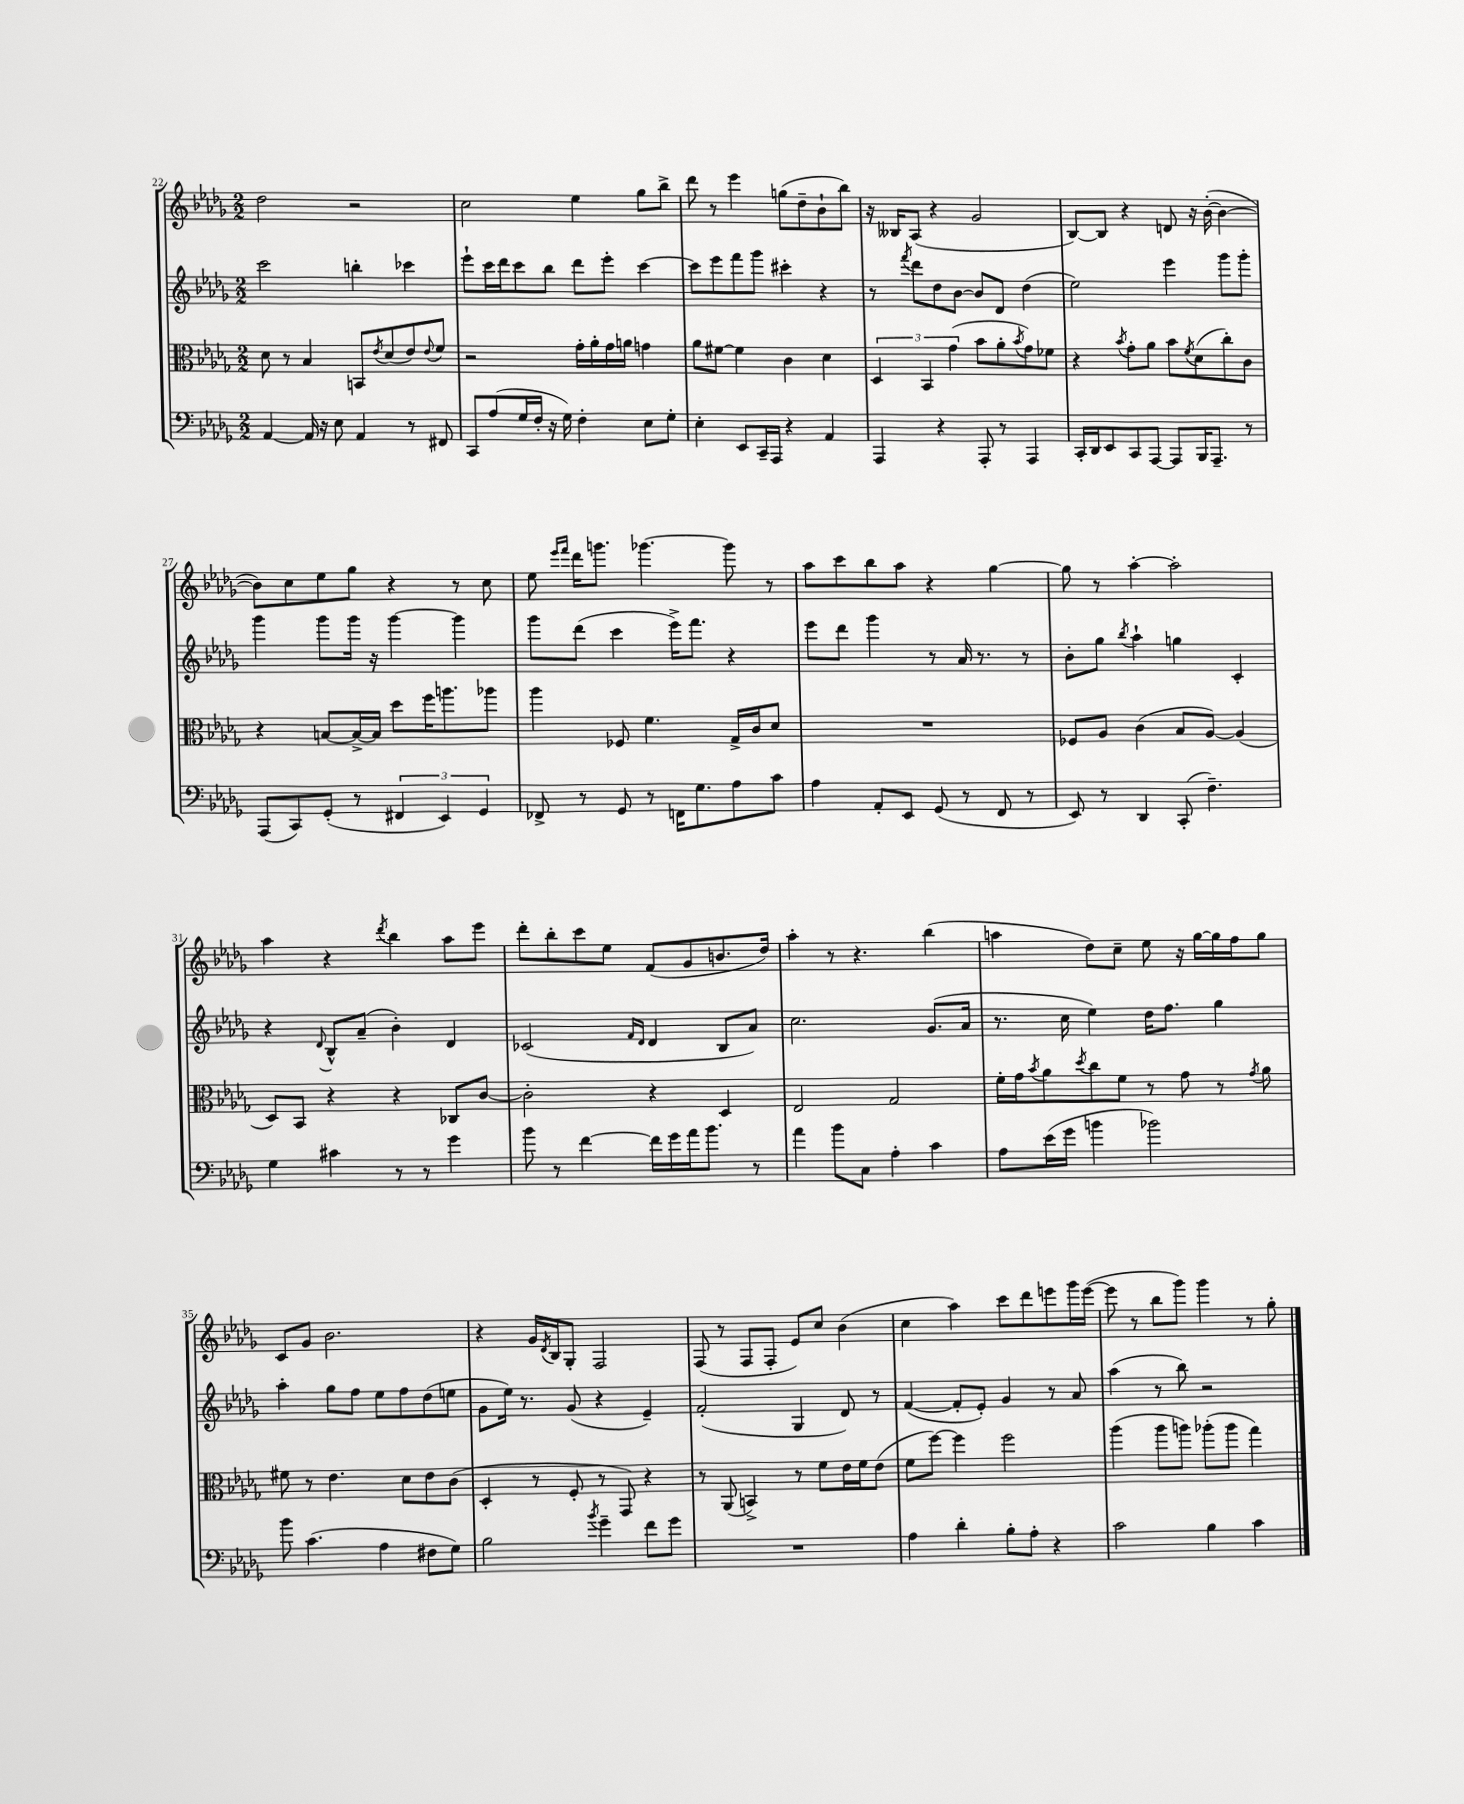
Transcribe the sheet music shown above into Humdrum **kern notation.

**kern	**kern	**kern	**kern
*part4	*part3	*part2	*part1
*staff4	*staff3	*staff2	*staff1
*clefF4	*clefC3	*clefG2	*clefG2
*k[b-e-a-d-g-]	*k[b-e-a-d-g-]	*k[b-e-a-d-g-]	*k[b-e-a-d-g-]
*M2/2	*M2/2	*M2/2	*M2/2
=22	=22	=22	=22
[4AA-/	8d-\	2ccc\	2dd-\
.	8r	.	.
16AA-/]	4B-/	.	.
16r	.	.	.
8E-\	.	.	.
4AA-/	8BBn/L	4bbn'\	2r
.	8qe-/	.	.
.	(8d-/	.	.
8r	8e-/)	4ccc-X\	.
.	8qqe-/	.	.
8FF#X/	8f/J	.	.
=23	=23	=23	=23
8CC/L	2r	8eee-`\L	2cc\
(8A-/	.	16ccc\L	.
.	.	16ddd-\J	.
16G-/L	.	8ccc\	.
16F'/JJ	.	.	.
16r	.	8bb-\J	.
16G-\)	.	.	.
4F'\	16g-'\LL	8ddd-\L	4ee-\
.	16a-'\	.	.
.	16g-\	8eee-'\J	.
.	16an\JJ	.	.
8E-\L	4gn\	[4ccc\	8gg-\L
8G-'\J	.	.	8bb-^\J
=24	=24	=24	=24
4E-'\	8a-\L	8ccc\L]	8ddd-\
.	[8f#X\J	8eee-\	8r
8EE-/L	4f#\]	8fff\	4eee-\
16CC~/L	.	8ggg-\J	.
16AAA-/JJ	.	.	.
4r	4c\	4ccc#X'\	(8ggn\L
.	.	.	8dd-~\
4AA-/	4d-\	4r	8b-`\
.	.	.	8bb-\J)
=25	=25	=25	=25
4AAA-/	6D-/	8r	16r
.	.	.	16B--X/KL
.	.	8qfff/	.
.	.	8ddd-\L	(8A-/J
.	6BB-/	.	.
4r	.	8dd-\	4r
.	(6g-\	.	.
.	.	[8b-\J	.
8AAA-'/	8b-\L	8b-/L]	2g-/
8r	8a-'\	8d-/J	.
.	8qb-/	.	.
4AAA-/	8g-\)	(4dd-\	.
.	8f-X\J	.	.
=26	=26	=26	=26
16CC'/LL	4r	2ee-\)	[8B-/L)
16DD-/J	.	.	.
8EE-/	.	.	8B-/J]
.	8qb-/	.	.
8CC/	8g-'\L	.	4r
[8AAA-/J	8a-\J	.	.
8AAA-/L]	8b-\L	4eee-\	8dn/
.	8qf/	.	.
16BBB-/K	(8d-\	.	16r
8.AAA-~/J	.	.	([16b-'\
.	8cc'\)	8ggg-\L	4b-\_
8r	8c\J	8ggg-'\J	.
!!LO:LB:g=z
=27	=27	=27	=27
(8AAA-/L	4r	4ggg-\	8b-\L])
8CC/)	.	.	8cc\
(8GG-'/J	[8Bn/L	8ggg-\L	8ee-\
8r	16B^/L_	16ggg-\Jk	8gg-\J
.	16B/JJ]	16r	.
6FF#X/	8dd-\L	[4ggg-\	4r
.	16ff\K	.	.
6EE-/)	.	.	.
.	8.aan\	.	.
.	.	4ggg-\]	8r
6GG-/	.	.	.
.	8aa-X\J	.	8cc\
=28	=28	=28	=28
8FF-X^/	4aa-\	8ggg-\L	8ee-\
.	.	.	16qqeee-/LL
.	.	.	16qqfff/JJ
8r	.	(8ddd-\J	16ddd-\KL
.	.	.	8.gggn\J
8GG-/	8F-X/	4ccc\	.
8r	4.f\	.	[4.ggg-X\
16FFn\KL	.	16eee-^\KL)	.
8.G-\	.	8.fff\J	.
8A-\	16G-^/LL	4r	8ggg-\]
.	16c/J	.	.
8c\J	8d-/J	.	8r
=29	=29	=29	=29
4A-\	1r	8eee-\L	8aa-\L
.	.	8ddd-\J	8ccc\
8AA-'/L	.	4ggg-\	8bb-\
8EE-/J	.	.	8aa-\J
(8GG-/	.	8r	4r
8r	.	16a-/	.
.	.	8.r	.
8FF/	.	.	[4gg-\
8r	.	8r	.
=30	=30	=30	=30
8EE-/)	8F-X/L	8b-'\L	8gg-\]
8r	8A-/J	8gg-\J	8r
.	.	8qbb-/	.
4DD-/	(4c\	4aa-`\	[4aa-'\
(8CC'/	8B-/L	4ggn\	2aa-'\]
4.F~\)	[8A-/J)	.	.
.	(4A-/]	4c'/	.
!!LO:LB:g=z
=31	=31	=31	=31
4G-\	8D-/L)	4r	4aa-\
.	8BB-/J	.	.
.	.	8qqd-/	.
4c#X\	4r	8B-^^/L	4r
.	.	(8a-~/J	.
.	.	.	8qddd-/
8r	4r	4b-'\)	4bb-\
8r	.	.	.
4g-\	8C-X/L	4d-/	8aa-\L
.	[8c/J	.	8eee-\J
=32	=32	=32	=32
8b-\	2c'\]	(2c-X/	8ddd-'\L
8r	.	.	8bb-'\
[4f\	.	.	8ccc\
.	.	.	8ee-\J
.	.	16qqf/LL	.
.	.	16qqd-/JJ	.
16f\LL]	4r	4d-/	(8f/L
16g-\	.	.	.
16a-\J	.	.	8g-/
8.b-\J	.	.	.
.	4D-/	8B-/L	8.bn/
8r	.	8a-/J)	.
.	.	.	16dd-/Jk)
=33	=33	=33	=33
4a-\	2E-/	2.cc\	4aa-'\
8b-\L	.	.	8r
8C\J	.	.	4.r
4A-'\	2G-/	.	.
4c\	.	(8.g-/L	(4bb-\
.	.	16a-/Jk	.
=34	=34	=34	=34
8A-\L	16f'\LL	8.r	4aan\
.	16g-\J	.	.
.	8qb-/	.	.
(16e-\L	8a-\	.	.
16g-\JJ	.	16cc\	.
.	8qdd-/	.	.
4bn\	8cc\	4ee-\)	8dd-\L)
.	8f\J	.	8cc~\J
2b-X\)	8r	16dd-\KL	8ee-\
.	.	8.ff\J	.
.	8g-\	.	16r
.	.	.	[16gg-\LL
.	8r	4gg-\	16gg-\]
.	.	.	16ff\J
.	8qg-/	.	.
.	8a-\	.	8gg-\J
!!LO:LB:g=z
=35	=35	=35	=35
8b-\	8f#X\	4aa-'\	8c/L
(4.c\	8r	.	8g-/J
.	4.e-\	8gg-\L	2.b-\
.	.	8ff\J	.
4A-\	.	8ee-\L	.
.	8d-\L	8ff\	.
8F#X\L	8e-\	(8dd-\	.
8G-\J)	(8c\J	8een\J	.
=36	=36	=36	=36
2B-\	4D-'/	8g-\L	4r
.	.	16ee-\Jk)	.
.	.	8.r	.
.	8r	.	16g-/LL
.	.	.	8qd-/
.	.	.	16B-/J
.	8F'/	(8g-/	8G-'/J
8qb-/	.	.	.
4g-~\	8r	4r	2F/
.	8GG-/)	.	.
8f\L	4r	4e-~/)	.
8g-\J	.	.	.
=37	=37	=37	=37
1r	8r	(2f'/	(8F/
.	(8AA-/	.	8r
.	4BBn^/)	.	8F/L
.	.	.	8F'/J
.	8r	4G-/	8e-/L)
.	8f\L	.	8cc/J
.	16e-\L	8d-/)	(4b-\
.	16f\J	.	.
.	(8e-\J	8r	.
=38	=38	=38	=38
4A-\	8f\L	([4f/	4cc\
.	[8ff\J)	.	.
4d-'\	4ff\]	8f'/L]	4aa-\)
.	.	8e-'/J)	.
8B-'\L	2ff\	4g-/	8ccc\L
8A-'\J	.	.	8ddd-\
4r	.	8r	8eeen\
.	.	8a-/	16ggg-\L
.	.	.	([16eee\JJ
=39	=39	=39	=39
2c\	(4aa-\	(4aa-\	8eee\]
.	.	.	8r
.	8aa-\L	8r	8bb-\L
.	8aan\J)	8bb-\)	8ggg-\J)
4B-\	(8aa-X'\L	2r	4ggg-\
.	8aa-\J	.	.
4c\	4gg-\)	.	8r
.	.	.	8gg-'\
==	==	==	==
*-	*-	*-	*-
